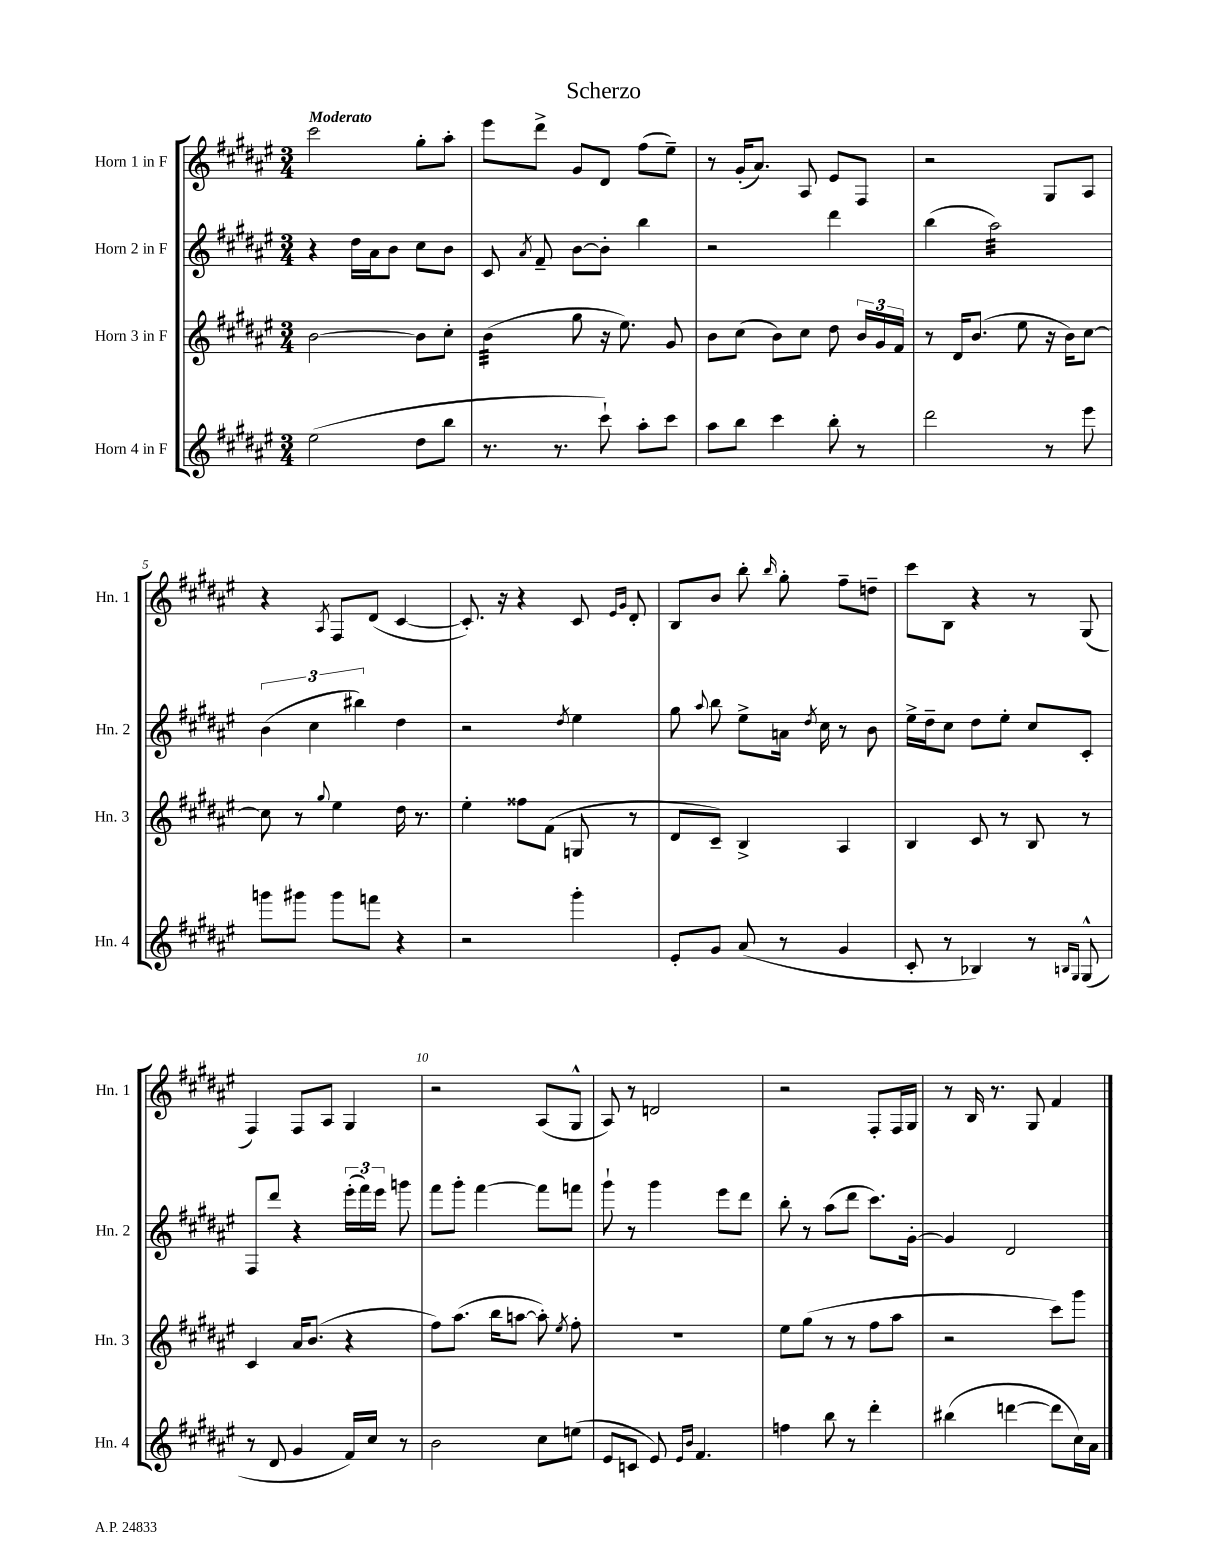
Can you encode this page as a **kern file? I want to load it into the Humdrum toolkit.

**kern	**kern	**kern	**kern
*staff4	*staff3	*staff2	*staff1
*clefG2	*clefG2	*clefG2	*clefG2
*k[f#c#g#d#a#e#]	*k[f#c#g#d#a#e#]	*k[f#c#g#d#a#e#]	*k[f#c#g#d#a#e#]
*M3/4	*M3/4	*M3/4	*M3/4
(2ee#	[2b	4r	2ccc#
.	.	16dd#	.
.	.	16a#	.
.	.	8b	.
8dd#	8b]	8cc#	8gg#'
8bb	8cc#'	8b	8aa#'
=	=	=	=
8.r	(4b	8c#	8eee#
.	.	8qa#	.
.	.	8f#~	8ddd#^
8.r	.	.	.
.	8gg#	[8b	8g#
8ccc#`)	16r	8b']	8d#
.	8.ee#)	.	.
8aa#'	.	4bb	(8ff#
8ccc#	8g#	.	8ee#~)
=	=	=	=
8aa#	8b	2r	8r
8bb	(8cc#	.	(16g#'
.	.	.	8.a#)
4ccc#	8b)	.	.
.	8cc#	.	8A#
8bb'	8dd#	4ddd#	8e#
8r	24b	.	8F#
.	24g#	.	.
.	24f#	.	.
=	=	=	=
2ddd#	8r	(4bb	2r
.	16d#	.	.
.	(8.b	.	.
.	.	2aa#)	.
.	8ee#	.	.
8r	16r	.	8G#
.	16b)	.	.
8eee#	[8cc#	.	8A#
=	=	=	=
8ggg	8cc#]	(6b	4r
8ggg#	8r	.	.
.	.	6cc#	.
.	8qqgg#	.	8qA#
8ggg#	4ee#	.	8F#
.	.	6bb#)	.
8fff	.	.	(8d#
4r	16dd#	4dd#	[4c#
.	8.r	.	.
=	=	=	=
2r	4ee#'	2r	8.c#'])
.	.	.	16r
.	8ff##	.	4r
.	(8f#	.	.
.	.	8qdd#	.
4ggg#'	8G	4ee#	8c#
.	.	.	16qqe#
.	.	.	16qqg#
.	8r	.	8d#'
=	=	=	=
8e#'	8d#	8gg#	8B
.	.	8qqaa#	.
8g#	8c#~)	8bb	8b
(8a#	4B^	8ee#^	8bb'
.	.	.	16qqbb
8r	.	16a	8gg#'
.	.	8qdd#	.
.	.	16cc#	.
4g#	4A#	8r	8ff#~
.	.	8b	8dd~
=	=	=	=
8c#'	4B	16ee#^	8ccc#
.	.	16dd#~	.
8r	.	8cc#	8B
4B-)	8c#	8dd#	4r
.	8r	8ee#'	.
8r	8B	8cc#	8r
16qqB	.	.	.
16qqG#	.	.	.
(8G#^^	8r	8c#'	(8G#
=	=	=	=
8r	4c#	8F#	4F#)
8d#	.	8ddd#	.
4g#	16a#	4r	8F#
.	(8.b	.	.
.	.	.	8A#
16f#)	4r	(24eee#'	4G#
.	.	24fff#)	.
16cc#	.	.	.
.	.	24eee#	.
8r	.	8ggg	.
=	=	=	=
2b	8ff#)	8fff#	2r
.	(8.aa#	8ggg#'	.
.	.	[4fff#	.
.	16bb	.	.
.	[8aa	.	.
8cc#	8aa'])	8fff#]	(8A#
.	8qee#	.	.
(8ee	8ff#'	8fff	8G#^^
=	=	=	=
8e#	2.r	8ggg#`	8A#)
8c	.	8r	8r
8e#)	.	4ggg#	2d
16qqe#	.	.	.
16qqb	.	.	.
4.f#	.	.	.
.	.	8eee#	.
.	.	8ddd#	.
=	=	=	=
4ff	8ee#	8bb'	2r
.	(8gg#	8r	.
8bb	8r	(8aa#	.
8r	8r	8ddd#	.
4ddd#'	8ff#	8.ccc#)	8F#'
.	8aa#	.	16F#
.	.	[16g#'	16G#
=	=	=	=
(4bb#	2r	4g#]	8r
.	.	.	16B
.	.	.	8.r
[4ddd	.	2d#	.
.	.	.	8G#
8ddd]	8ccc#)	.	4f#
16cc#)	8ggg#	.	.
16a#	.	.	.
==	==	==	==
*-	*-	*-	*-
